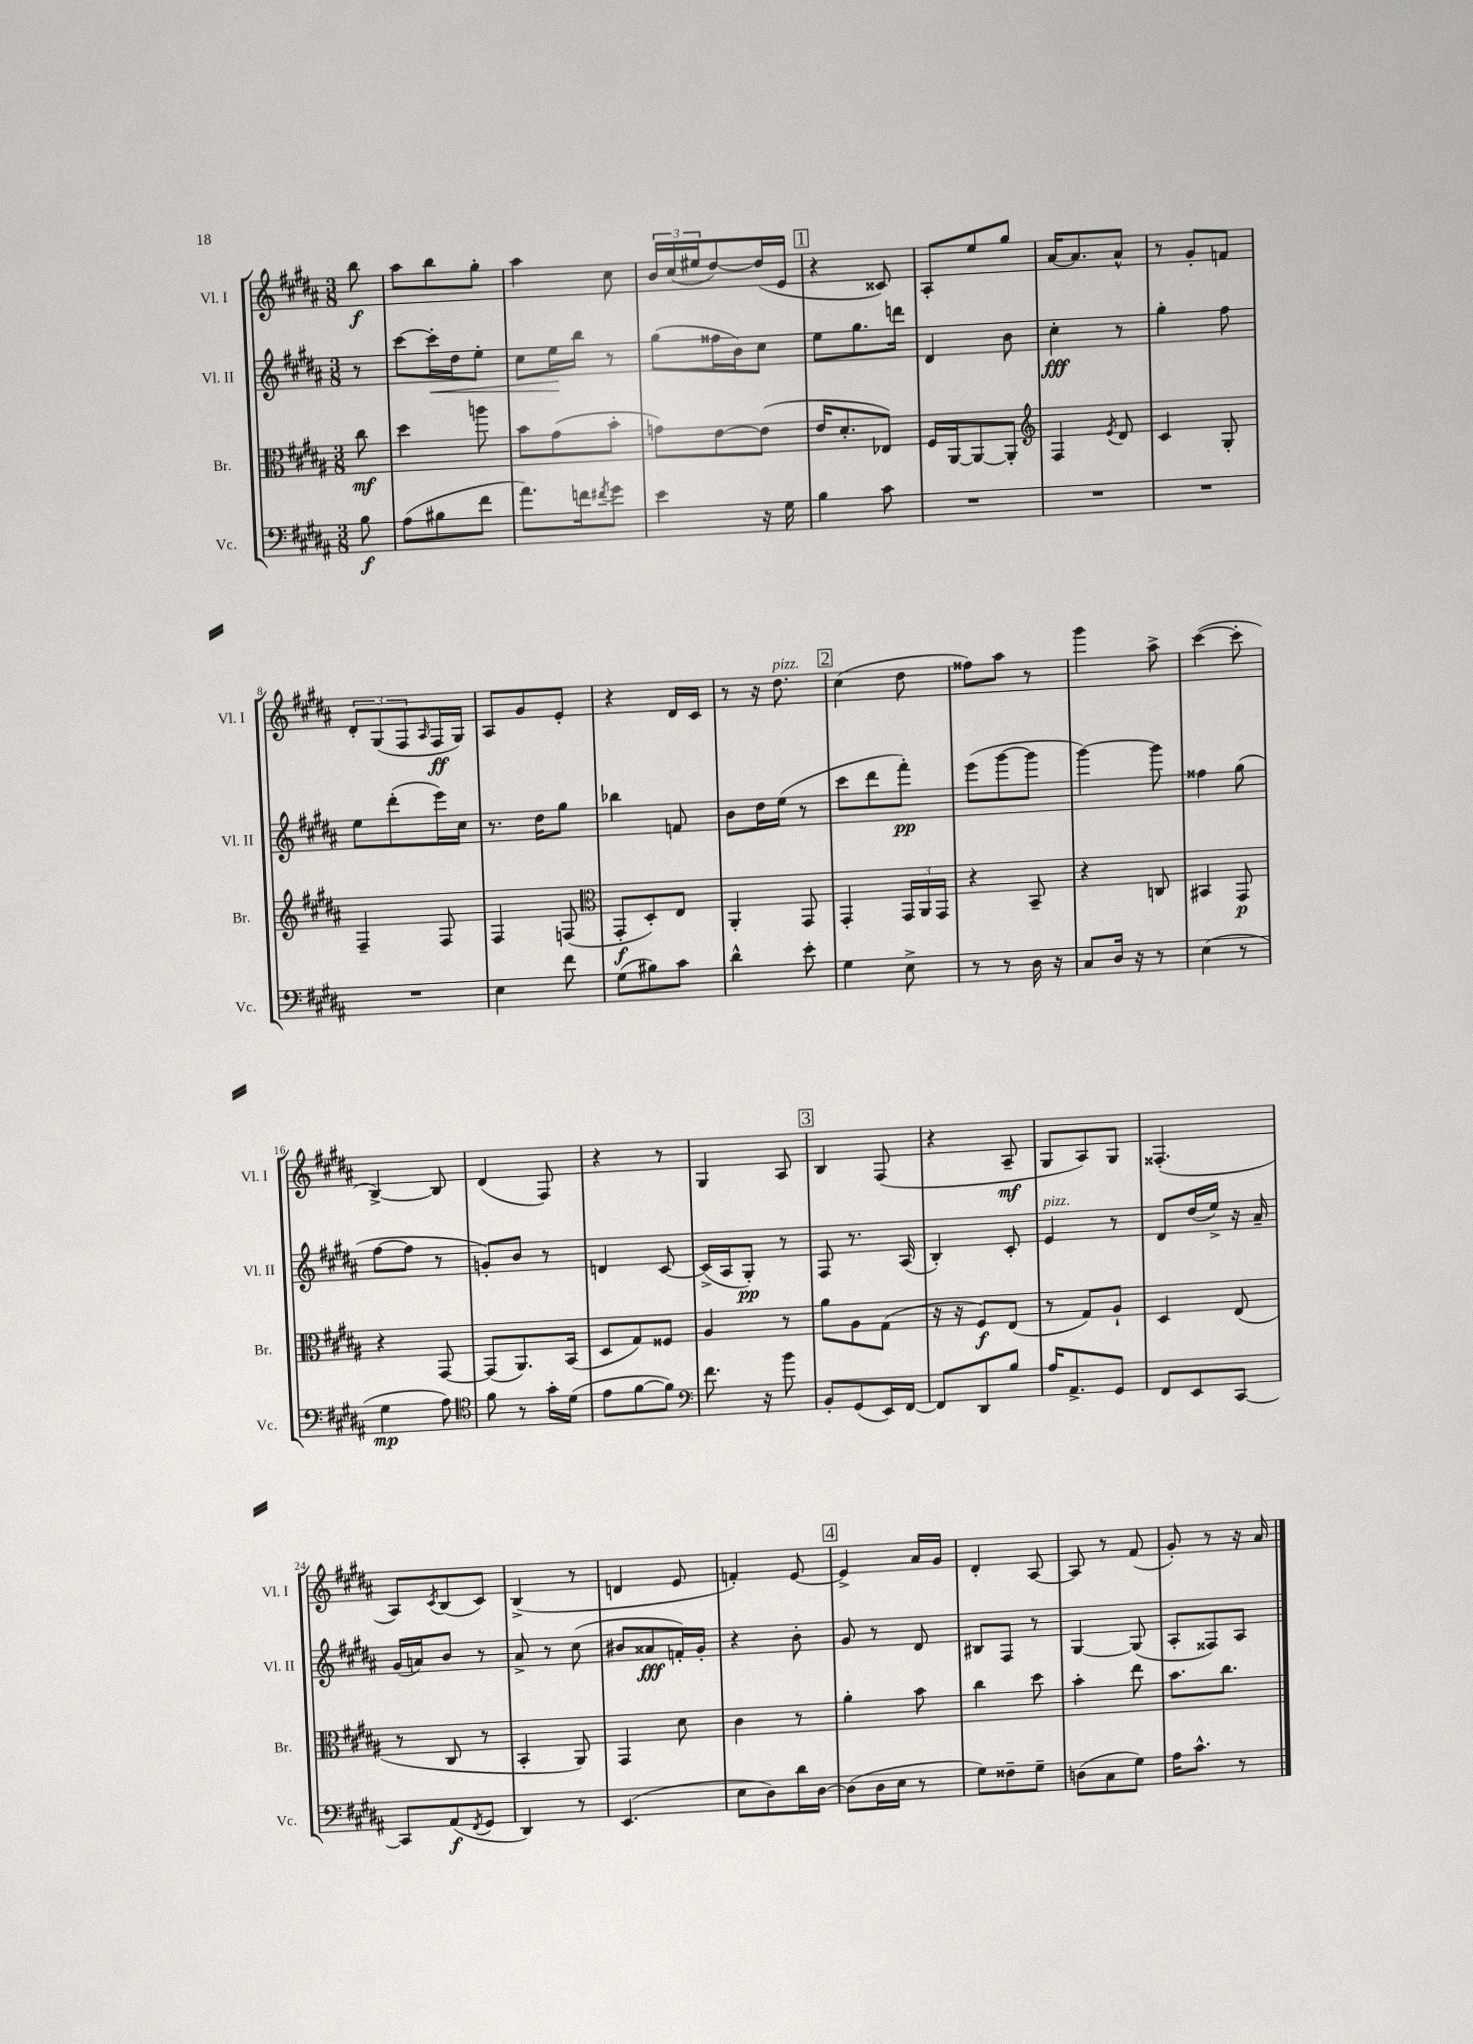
<<
\new StaffGroup <<
\new Staff = "s0" \with { instrumentName = "Vl. I" shortInstrumentName = "Vl. I" } {
    \clef treble \key b \major \numericTimeSignature \time 3/8 \partial 8
    b''8\f |
    ais''8 b''8 gis''8-. |
    ais''4 cis''8 |
    \tuplet 3/2 { b'16 cis''16( eis''16 } dis''8~) dis''16( e'16 |
    \mark \markup { \box "1" } r4 cisis'8) |
    ais8-. e''8 gis''8 |
    ais'16~ ais'8. ais'8-^ |
    r8 gis'8-. f'8 |
    \tuplet 3/2 { dis'8-. gis8( fis8 } \grace { ais16 } fis16\ff gis16) |
    ais8 gis'8 e'8-. |
    r4 dis'16 cis'16 |
    r8 r16 dis''8.^\markup { \italic "pizz." } |
    \mark \markup { \box "2" } cis''4( dis''8 |
    fisis''8) ais''8 r8 |
    gis'''4 ais''8-> |
    cis'''4~( cis'''8-. |
    b4~->) b8 |
    dis'4( fis8) |
    r4 r8 |
    gis4 ais8 |
    \mark \markup { \box "3" } b4 fis8( |
    r4 ais8--\mf |
    gis8 ais8) gis8 |
    fisis4.-.( |
    ais8) \acciaccatura { cis'8 } b8( cis'8) |
    b4->( r8 |
    d'4 e'8 |
    f'4-.) e'8~ |
    \mark \markup { \box "4" } e'4-> ais'16 gis'16 |
    dis'4-. ais8~ |
    ais8 r8 fis'8( |
    gis'8-.) r8 r16 ais'16 \bar "|." |
}
\new Staff = "s1" \with { instrumentName = "Vl. II" shortInstrumentName = "Vl. II" } {
    \clef treble \key b \major \numericTimeSignature \time 3/8 \partial 8
    r8 |
    cis'''8~ cis'''16-.\< dis''16 e''8-. |
    cis''8 e''16\! b''16 r8 |
    gis''8( fisis''16 b'16) cis''8 |
    \mark \markup { \box "1" } e''8 gis''8. d'''16 |
    dis'4 b'8 |
    cis''4-.\fff r8 |
    gis''4-. fis''8 |
    e''8 dis'''8-.( e'''16) cis''16 |
    r8. dis''16 gis''8 |
    bes''4 f'8 |
    b'8 dis''16 e''16( r8 |
    \mark \markup { \box "2" } cis'''8 dis'''8 fis'''8-.\pp) |
    e'''8( gis'''8~ gis'''8 |
    gis'''4~) gis'''8 |
    fisis''4 gis''8( |
    fis''8~ fis''8 r8 |
    g'8-.) b'8 r8 |
    d'4 cis'8~ |
    cis'16->( ais16 gis8-.\pp) r8 |
    \mark \markup { \box "3" } fis8 r8. ais16( |
    b4-.) cis'8-. |
    e'4^\markup { \italic "pizz." } r8 |
    dis'8 dis''16( e''16->) r16 ais'16-- |
    gis'16( a'16) b'8 r8 |
    ais'8-> r8 cis''8( |
    bis'8 aisis'8\fff f'16-.) gis'16-. |
    r4 b'8-. |
    \mark \markup { \box "4" } gis'8 r8 dis'8 |
    bis8 fis8 r8 |
    gis4~ gis8( |
    ais8-. fisis8) ais8 \bar "|." |
}
\new Staff = "s2" \with { instrumentName = "Br." shortInstrumentName = "Br." } {
    \clef alto \key b \major \numericTimeSignature \time 3/8 \partial 8
    cis''8\mf |
    dis''4 a''8 |
    b'8 gis'8( b'8-. |
    g'8) e'8~ e'8( |
    \mark \markup { \box "1" } e'16 dis'8.-. ees8) |
    fis16 ais,16~ ais,8~ ais,8-. |
    \clef treble fis4 \acciaccatura { e'8 } dis'8 |
    cis'4 gis8-. |
    fis4-- fis8 |
    fis4 f8( |
    \clef alto gis,8-.\f dis8-.) e8 |
    ais,4-. gis,8 |
    \mark \markup { \box "2" } gis,4-. \tuplet 3/2 { gis,16 ais,16 gis,16 } |
    r4 b,8-- |
    r4 c8 |
    bis,4 gis,8\p |
    r4 gis,8~ |
    gis,8( ais,8.) b,16( |
    dis8 gis8) fisis8 |
    ais4 r8 |
    \mark \markup { \box "3" } ais'8 ais8 gis8( |
    r16 r16 fis8\f) e8( |
    r8 gis8) ais8-! |
    dis4 e8( |
    r8 cis8 r8 |
    b,4-. ais,8) |
    gis,4 dis'8 |
    cis'4 r8 |
    \mark \markup { \box "4" } ais'4-. b'8 |
    cis''4 dis''8 |
    b'4-. e''8 |
    b'8. cis''8. \bar "|." |
}
\new Staff = "s3" \with { instrumentName = "Vc." shortInstrumentName = "Vc." } {
    \clef bass \key b \major \numericTimeSignature \time 3/8 \partial 8
    b8\f |
    ais8( bis8 fis'8 |
    ais'8.) f'16 \acciaccatura { fis'8 } gis'8 |
    e'4 r16 gis16 |
    \mark \markup { \box "1" } b4 cis'8 |
    R4. |
    R4. |
    R4. |
    R4. |
    e4 fis'8 |
    gis8( bis8) cis'8 |
    dis'4-^ e'8-. |
    \mark \markup { \box "2" } gis4 e8-> |
    r8 r8 dis16 r16 |
    cis8 dis16 r16 r8 |
    e4( r8 |
    gis4\mp ais8) |
    \clef tenor fis'8 r8 gis'16-. dis'16( |
    e'8 fis'8~ fis'8) |
    \clef bass fis'8. r16 b'8 |
    \mark \markup { \box "3" } b,8-. gis,8( e,16) fis,16~ |
    fis,8 dis,8 b8 |
    ais16 ais,8.-> gis,8 |
    fis,8 e,8 cis,8~ |
    cis,8 ais,8\f( \acciaccatura { fis,8 } gis,8 |
    dis,4) r8 |
    e,4.( |
    e8 dis8) dis'16 dis16~ |
    \mark \markup { \box "4" } dis8( dis16 e16 r8 |
    gis8) fisis8-- gis8-- |
    d8( cis8 gis8) |
    ais16 cis'8.-^ r8 \bar "|." |
}
>>
>>
